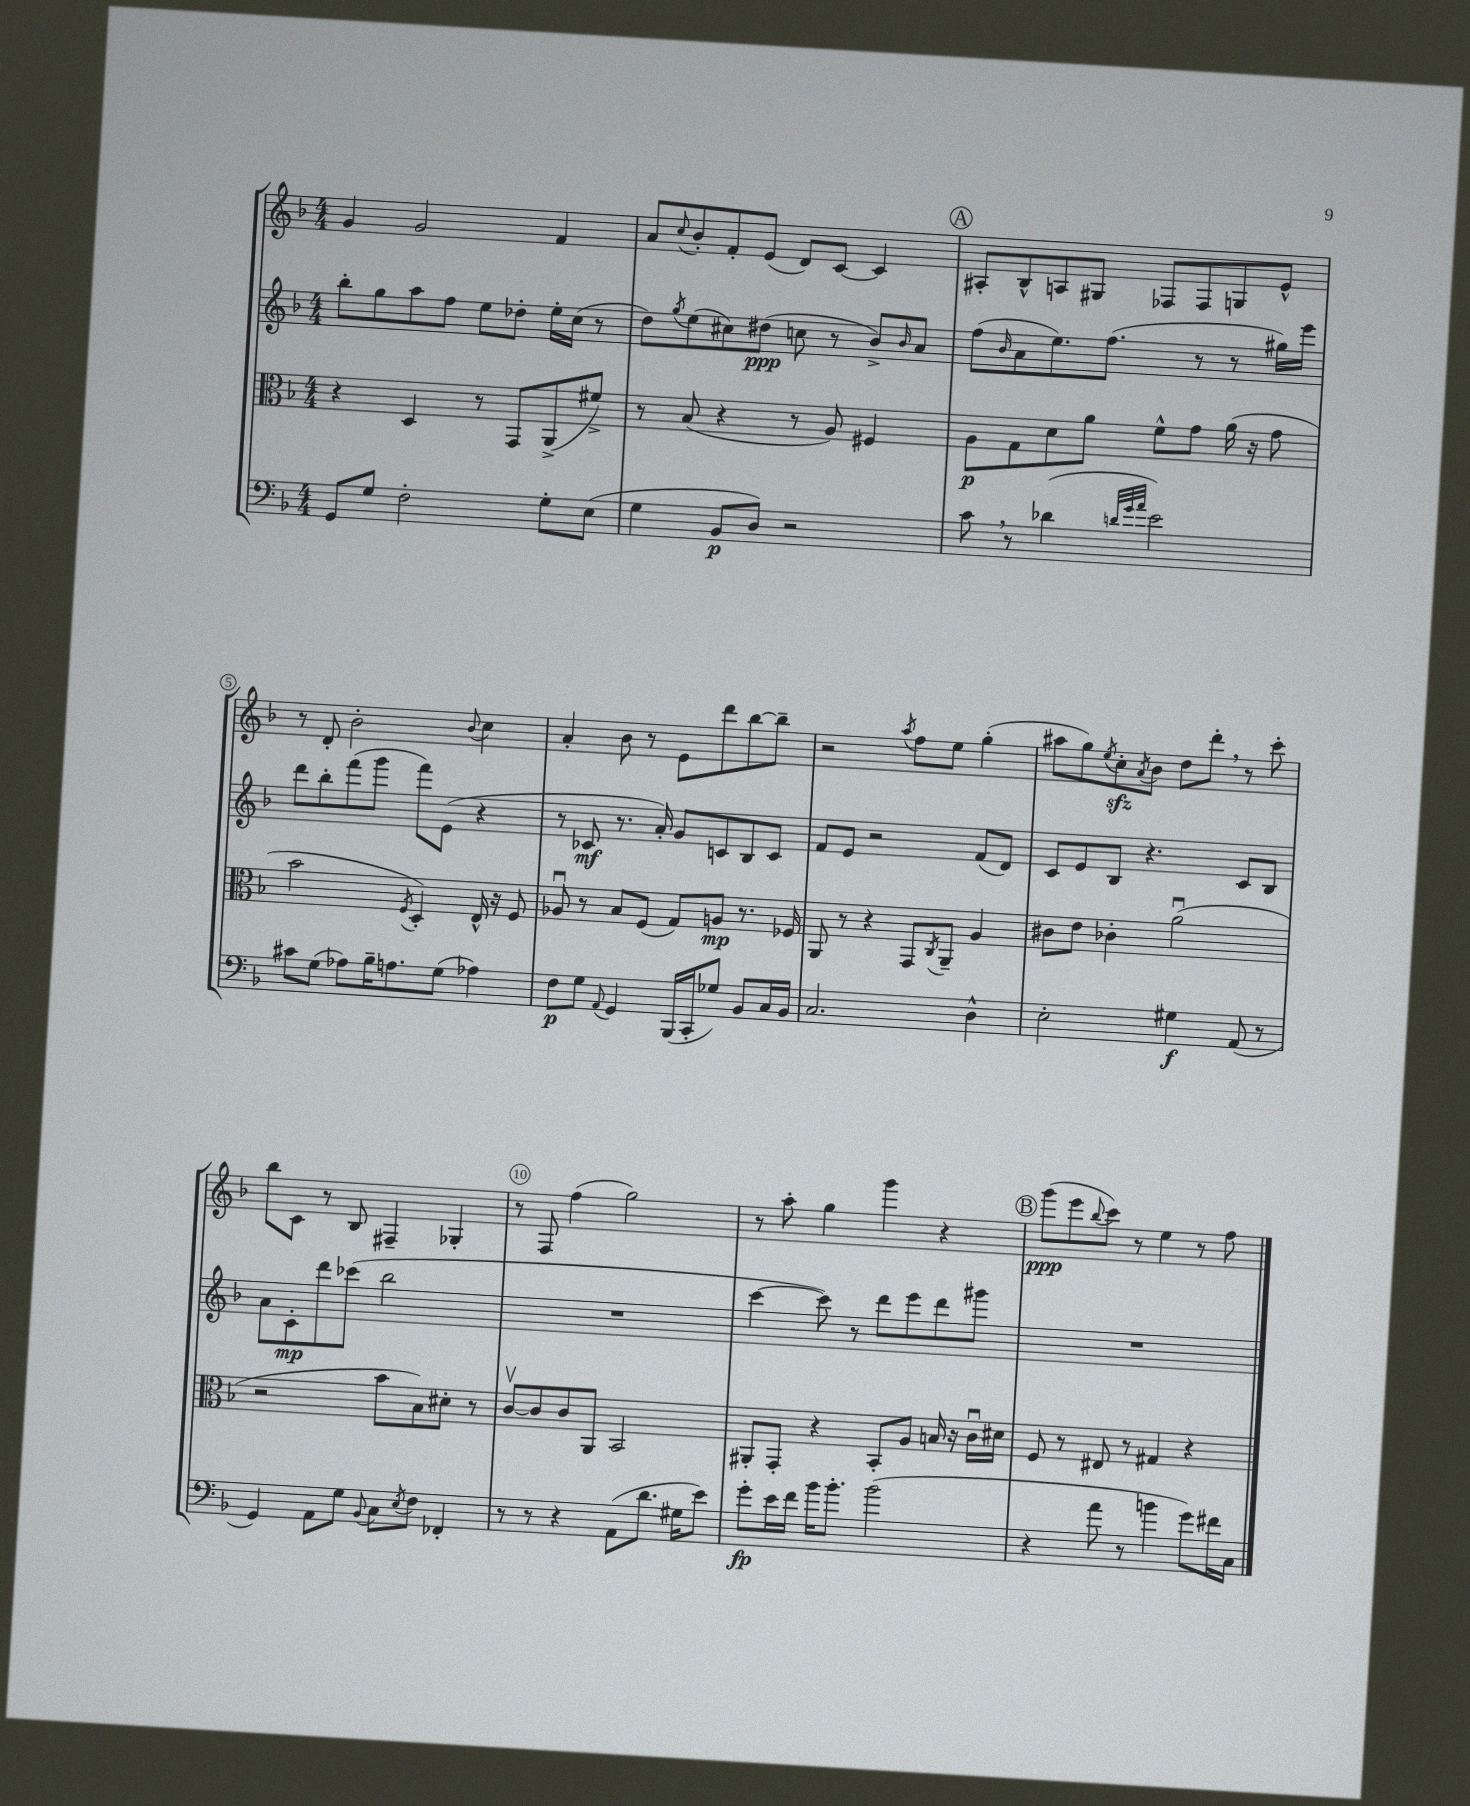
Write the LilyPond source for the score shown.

<<
\new StaffGroup <<
\new Staff = "s0" {
    \clef treble \key f \major \numericTimeSignature \time 4/4
    g'4 g'2 f'4 |
    a'8 \appoggiatura { c''8 } bes'8-. f'8-. e'8( d'8) c'8~ c'4 |
    \mark \markup { \circle "A" } ais8-. bes8-^ a8 gis8 fes8 fes8 g8 e'8-^ |
    r8 d'8-. bes'2-. \appoggiatura { bes'8 } c''4 |
    a'4-. bes'8 r8 e'8 d'''8 bes''8~ bes''8-- |
    r2 \acciaccatura { a''8 } f''8 e''8 g''4-.( |
    ais''8 g''8) \acciaccatura { e''8 } c''8-.\sfz \acciaccatura { a'8 } bes'8 d''8 d'''8-. \breathe r8 c'''8-. |
    bes''8 c'8 r8 bes8 fis4-- ges4-. |
    r8 f8 f''4( g''2) |
    r8 a''8-. g''4 g'''4 r4 |
    \mark \markup { \circle "B" } g'''8\ppp( e'''8 \appoggiatura { bes''8 } c'''8) r8 e''4 r8 f''8 \bar "|." |
}
\new Staff = "s1" {
    \clef treble \key f \major \numericTimeSignature \time 4/4
    bes''8-. g''8 a''8 f''8 e''8 des''8-. e''16-. c''16( r8 |
    d''8) \acciaccatura { g''8 } e''8( cis''8) dis''8\ppp( c''8 r8 bes'8->) \grace { bes'16 } a'8 |
    \mark \markup { \circle "A" } f''8( \grace { bes'16 } a'8 e''8.) f''8.( r8 r8 gis''16) e'''16 |
    d'''8 bes''8-. f'''8( g'''8 f'''8) e'8( r4 |
    r8 ces'8\mf r8. a'16-.) g'8 c'8 bes8 c'8 |
    f'8 e'8 r2 f'8( d'8) |
    c'8 e'8 bes8 r4. c'8 bes8 |
    a'8 c'8-.\mp d'''8 ces'''8( bes''2 |
    R1 |
    c'''4~ c'''8) r8 d'''8 e'''8 d'''8 gis'''8 |
    \mark \markup { \circle "B" } R1 \bar "|." |
}
\new Staff = "s2" {
    \clef alto \key f \major \numericTimeSignature \time 4/4
    r4 d4 r8 g,8 a,8->( fis'8->) |
    r8 bes8( r4 r8 a8) fis4 |
    \mark \markup { \circle "A" } a8\p g8 d'8 a'8 f'8-^ g'8 a'16( r16 g'8 |
    bes'2 \acciaccatura { f8 } d4-.) e16-^ r16 f8 |
    aes8\downbow r8 bes8 f8( g8) a8\mp r8. fes16 |
    a,8 r8 r4 g,8 \acciaccatura { c8 } a,8-- a4 |
    cis'8 e'8 ces'4-. a'2\downbow( |
    r2 bes'8 bes8) dis'8-. r8 |
    c'8~\upbow c'8 c'8 a,8 bes,2 |
    ais,8-. g,8-. r4 bes,8-. a8 b16 r16 c'16\downbow dis'16 |
    \mark \markup { \circle "B" } f8 r8 eis8 r8 gis4 r4 \bar "|." |
}
\new Staff = "s3" {
    \clef bass \key f \major \numericTimeSignature \time 4/4
    g,8 g8 f2-. g8-. e8( |
    g4 bes,8\p d8) r2 |
    \mark \markup { \circle "A" } c'8 \breathe r8 des'4( \grace { d'32 g'32 a'32 } e'2) |
    cis'8 g8( aes8) bes16-- a8. g8( aes4) |
    f8\p g8 \appoggiatura { a,8 } g,4 bes,,16( c,16-. ges8) bes,8 c16 bes,16 |
    c2. d4-^ |
    e2-. gis4\f a,8( r8 |
    g,4) a,8 g8 \appoggiatura { bes,8 } c8 \acciaccatura { e8 } f8 fes,4-. |
    r8 r8 r4 a,8( d'8. gis16 e'8) |
    g'8-.\fp e'16 f'16 bes'16 bes'8.-. bes'2( |
    \mark \markup { \circle "B" } r4 a'8 r8 b'4 g'8) fis'16 c16 \bar "|." |
}
>>
>>
\layout { \context { \Score currentBarNumber = #2 \override BarNumber.break-visibility = ##(#f #t #t) barNumberVisibility = #(every-nth-bar-number-visible 5) \override BarNumber.stencil = #(make-stencil-circler 0.1 0.3 ly:text-interface::print) } }
